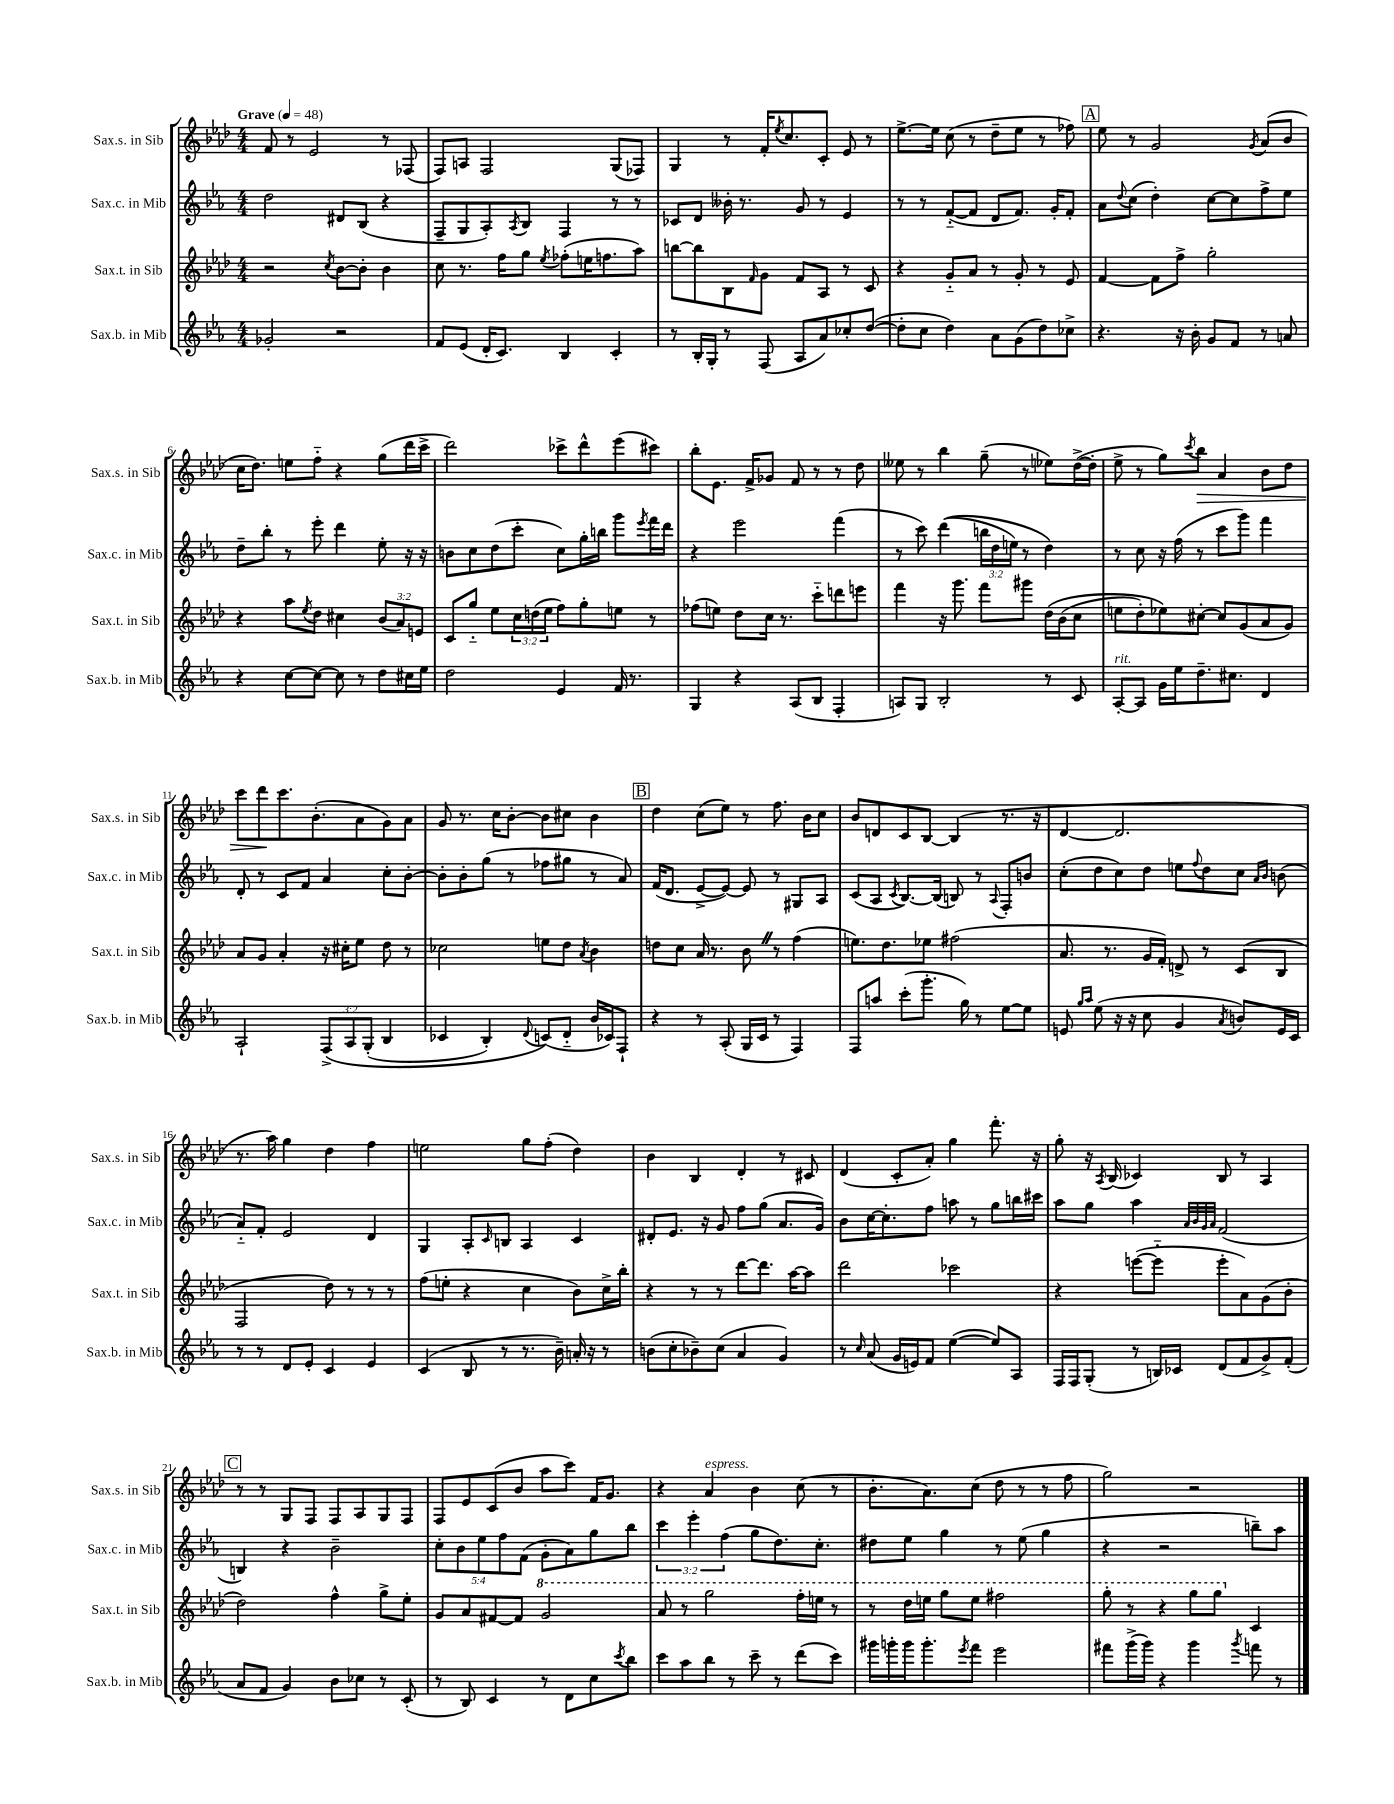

**kern	**kern	**kern	**kern
*staff4	*staff3	*staff2	*staff1
*clefG2	*clefG2	*clefG2	*clefG2
*k[b-e-a-]	*k[b-e-a-d-]	*k[b-e-a-]	*k[b-e-a-d-]
*M4/4	*M4/4	*M4/4	*M4/4
*MM48	*MM48	*MM48	*MM48
2g-'/	2r	2dd\	8f/
.	.	.	8r
.	.	.	2e-/
.	8qcc/	.	.
2r	[8b-\L	8d#/L	.
.	8b-'\]J	(8B-/J	.
.	4b-\	4r	8r
.	.	.	(8F-/
=	=	=	=
8f/L	8cc\	8F~/L	8F/L)
(8e-/J	8.r	8G/	8A/J
16d'/LK	.	8A-'/)	2F/
8.c/J)	16ff\LK	.	.
.	.	8qA-/	.
.	8gg\J	8B-/J	.
.	8qee-/	.	.
4B-/	(8ff-'\L	4F/	.
.	16ee\K	.	.
.	8.ff\	.	.
4c'/	.	8r	(8G/L
.	8aa-\J)	8r	8F-/J)
=	=	=	=
8r	[8bb\L	8c-/L	4G/
16B-'/LL	8bb\]	8d/J	.
16G'/JJ	.	.	.
8r	8B-\	16b--'\	8r
.	.	8.r	.
.	16qqf/	.	.
(8F/	8g\J	.	16f'/LK
.	.	.	8qee-/
.	.	.	8.cc/
8A-/L	8f/L	8g/	.
8a-/)	8A-/J	8r	8c'/J
8cc-'/	8r	4e-/	8e-/
([8dd/J	8c/	.	8r
=	=	=	=
8dd'\]L	4r	8r	[8.ee-^\L
8cc\J	.	8r	.
.	.	.	16ee-\]Jk
4dd\)	8g'~/L	([8f'~/L	(8cc\
.	8a-/J	8f/]J	8r
8a-\L	8r	8d/L	8dd-~\L
(8g\	8g'/	8.f/J)	8ee-\J
8dd\)	8r	.	8r
.	.	16g'/LK	.
8cc-^\J	8e-/	8f'/J	8ff-\)
=	=	=	=
4.r	[4f/	8a-\L	8ee-\
.	.	8qqdd/	.
.	.	(8cc\J	8r
.	8f\]L	4dd'\)	2g/
16r	8ff^\J	.	.
16b-'\	.	.	.
8g/L	2gg'\	[8cc\L	.
8f/J	.	8cc\]	.
.	.	.	8qg/
8r	.	8ff^\	(8a-/L
8a/	.	8ee-\J	8b-/J
=	=	=	=
4r	4r	8dd~\L	16cc\LK
.	.	.	8.dd-\J)
.	.	8bb-'\J	.
[8cc\L	8aa-\L	8r	8ee\L
.	8qee-/	.	.
8cc\_J	8dd-\J	8eee-'\	8ff'~\J
8cc\]	4cc#\	4ddd\	4r
8r	.	.	.
8dd\L	(12b-/L	8ee-'\	(8gg\L
.	12a-/)	.	.
16cc#\L	.	16r	16ddd-\L
.	12e/J	.	.
16ee-\JJ	.	16r	16ccc^\JJ
=	=	=	=
2dd\	8c/L	8b\L	2ddd-\)
.	8gg'~/J	8cc\	.
.	8ee-\L	(8dd\	.
.	24cc\L	8ccc'\J	.
.	(24dd\	.	.
.	24ee-\JJ	.	.
4e-/	8ff\L)	8cc\L)	8ccc-^\L
.	8gg'\	16gg'\L	8ddd-^^\
.	.	16bb\JJ	.
16f/	8ee\J	8ggg\L	(8eee-\
8.r	.	.	.
.	.	8qeee-/	.
.	8r	16fff\L	8ccc#\J)
.	.	16ddd\JJ	.
=	=	=	=
4G/	(8ff-\L	4r	8bb-'\L
.	8ee\J)	.	8.e-\J
4r	8dd-\L	2eee-\	.
.	.	.	16f^/LK
.	16cc\Jk	.	8g-/J
.	8.r	.	.
(8A-/L	.	.	8f/
8B-/J	8ccc'~\L	.	8r
4F'/	8ddd\	(4fff\	8r
.	8eee\J	.	8dd-\
=	=	=	=
8A/L)	4fff\	8r	8ee--\
8G/J	.	8ccc\)	8r
2B-'/	16r	&((4ddd\	4bb-\
.	8.ggg\	.	.
.	8fff\L	24bb\LL	(8gg~\
.	.	24dd\	.
.	.	24ee\JJ)	.
.	8ggg#\J	8r	8r
8r	&(16dd-\LL	4dd\&)	8ee-\L)
.	(16b-\J	.	.
8c/	8cc\J	.	([16dd-^\L
.	.	.	16dd-'\]JJ
=	=	=	=
[8A-'/L	8ee\L	8r	8ee-^\
8A-/]J	8dd-'\)	8cc\	8r
16g\LL	8ee-\&)	16r	8gg\L)
16ee-\J	.	(16ff\	.
.	.	.	8qccc/
8.dd~\	[8cc#'\J	8r	8bb-\J
.	8cc#/]L	8ccc\L	4a-/
8.cc#\J	.	.	.
.	(8g/	8ggg\J)	.
4d/	8a-/	4fff\	8b-\L
.	8g/J)	.	8dd-\J
=	=	=	=
2A-`/	8a-/L	8d'/	8ccc\L
.	8g/J	8r	8ddd-\
.	4a-'/	8c/L	8.ccc\
.	.	8f/J	.
.	.	.	(8.b-'\
&(12F^/L	16r	4a-/	.
.	16cc#'\LK	.	.
12A-/	.	.	.
.	8ee-\J	.	8a-\
(12G'/J	.	.	.
4B-/	8dd-\	8cc'\L	8g\)
.	8r	[8b-'\J	8a-\J
=	=	=	=
4c-/	2cc-\	8b-'\]L	8g/
.	.	8b-'\	8.r
4B-'/)	.	(8gg\J	.
.	.	.	16cc\LK
.	.	8r	[8b-'\J
8qqd/	.	.	.
(8c/L&)	8ee\L	8ff-\L	8b-\]L
8d'~/J	8dd-\J	8gg#\J	8cc#\J
.	8qa-/	.	.
16b-/LL	4b-\	8r	4b-\
16c-/J)	.	.	.
8F`/J	.	8a-/)	.
=	=	=	=
4r	8dd\L	(16f/LK	4dd-\
.	.	8.d/J	.
.	8cc\J	.	.
8r	16a-/	[8e-^/L	(8cc\L
.	8.r	.	.
(8A-'/	.	8e-/_J)	8ee-\J)
16G/LL	8b-\	8e-/]	8r
16c/JJ	.	.	.
8r	8r	8r	8.ff\
4F/)	(4ff\	8G#/L	.
.	.	.	16b-\LK
.	.	8A-/J	8cc\J
=	=	=	=
8F/L	8.ee\L)	(8c/L	8b-/L
8aa/J	.	8A-/J	8d/
.	8.dd-\	.	.
.	.	8qc/	.
(8ccc'\L	.	[8.B-/L)	8c/
8.ggg'\J	8ee-\J	.	[8B-/J
.	.	(16B-/]Jk	.
.	(2ff#\	8B/)	(4B-/]
16gg\)	.	.	.
8r	.	8r	.
.	.	8qqA-/	.
[8ee-\L	.	8F'/L	8.r
8ee-\]J	.	8b/J	.
.	.	.	16r
=	=	=	=
8e/	8.a-/	(8cc'\L	[4d-/
16qqgg/LL	.	.	.
16qqaa-/JJ	.	.	.
(8ee-\	.	8dd\	.
.	8.r	.	.
16r	.	8cc\)	2.d-/]
16r	.	.	.
8cc\	16g/LL	8dd\J	.
.	16f'/JJ)	.	.
4g/	8d^/	8ee\L	.
.	.	8qqff/	.
.	8r	8dd\	.
8qa-/	.	.	.
8b/L)	(8c/L	8cc\J	.
.	.	16qqa-/LL	.
.	.	16qqb-/JJ	.
16e/L	8B-/J	(8b\	.
16c/JJ	.	.	.
=	=	=	=
8r	2F/	8a-'~/L)	8.r
8r	.	8f'/J	.
.	.	.	16aa-\)
8d/L	.	2e-/	4gg\
8e-'/J	.	.	.
4c/	8dd-\)	.	4dd-\
.	8r	.	.
4e-/	8r	4d/	4ff\
.	8r	.	.
=	=	=	=
(4c/	(8ff\L	4G/	2ee\
.	8ee'\J	.	.
8B-/	4r	8A-'/L	.
.	.	16qqc/	.
8r	.	8B/J	.
8.r	4cc\	4A-/	8gg\L
.	.	.	(8ff'\J
16b-~\)	.	.	.
16a'/	8b-\L)	4c/	4dd-\)
16r	.	.	.
8r	16cc^\L	.	.
.	16bb-'\JJ	.	.
=	=	=	=
(8b\L	4r	8d#'/L	4b-\
8cc'\	.	8.e-/J	.
8b-~\)	8r	.	4B-/
.	.	16r	.
(8cc\J	8r	8g/	.
4a-/	[8ddd-\L	8ff\L	4d-'/
.	8.ddd-\]J	(8gg\J	.
4g/)	.	8.a-/L	8r
.	[16aa-\LK	.	.
.	8aa-\]J	.	8c#/
.	.	16g/Jk)	.
=	=	=	=
8r	2ddd-\	8b-\L	(4d-/
16qqcc/	.	.	.
(8a-/	.	[16cc\K	.
.	.	8.cc'\]	.
16g/LL	.	.	8c'/L
16e/J)	.	.	.
8f/J	.	8ff\J	8a-'/J)
([4ee-\	2ccc-\	8aa\	4gg\
.	.	8r	.
8ee-/]L)	.	8gg\L	8.fff'\
8A-/J	.	16bb\L	.
.	.	16ccc#\JJ	16r
=	=	=	=
16F/LL	4r	8aa-\L	8gg'\
16F/J	.	.	.
(8G'/J	.	8gg\J	16r
.	.	.	8qA-/
.	.	.	(16B-/
8r	([8eee\L	4aa-\	4c-/)
16B/LL)	8eee'~\]J	.	.
16c-/JJ	.	.	.
.	.	32qqa-/LLL	.
.	.	32qqb-/	.
.	.	32qqg/	.
.	.	32qqa-/JJJ	.
(8d/L	8eee'\L	(2f/	8B-/
8f/	8a-\)	.	8r
8g^/)	(8g\	.	4A-/
(8f'/J	8b-'\J	.	.
=	=	=	=
8a-/L	2dd-\)	4B/)	8r
8f/J	.	.	8r
4g/)	.	4r	8G/L
.	.	.	8F/J
8b-\L	4ff^^\	2b-~\	8F/L
8cc-\J	.	.	8A-/
8r	8gg^\L	.	8G/
(8c'/	8ee-'\J	.	8F/J
=	=	=	=
8r	8g/L	10cc'\L	8F/L
.	.	10b-\	.
8B-/)	8a-/	.	8e-/
.	.	10ee-\	.
4c/	[8f#/	.	(8c/
.	.	10ff\	.
.	8f#/]J	.	8b-/J
.	.	(10f\J	.
8r	2gg/	8g'\L	8aa-\L
8d\L	.	8a-\)	8ccc\J)
8cc\	.	8gg\	16f/LK
.	.	.	8.g/J
8qccc/	.	.	.
8bb-\J	.	8bb-\J	.
=	=	=	=
8ccc\L	8aa-/	6ccc\	4r
8aa-\	8r	.	.
.	.	6eee-'\	.
8bb-\J	2ggg\	.	4a-/
.	.	(6ff\	.
8r	.	.	.
8ccc~\	.	8gg\L	4b-\
8r	.	8.dd\)	.
(8ddd\L	16fff'\LL	.	(8cc\
.	16eee\JJ	8.cc'\J	.
8ccc\J)	8r	.	8r
=	=	=	=
16ggg#\LL	8r	8dd#\L	8.b-'\L
16ggg'\	.	.	.
16ggg\J	16ddd-\LL	8ee-\J	.
8.ggg'\	16eee\JJ	.	8.a-\)
.	8ggg\L	4gg\	.
8qeee-/	.	.	.
8fff\J	8eee\J	.	(8cc\J
2eee-\	2fff#\	8r	8dd-\
.	.	(8ee-\	8r
.	.	4gg\	8r
.	.	.	8ff\
=	=	=	=
8fff#\L	8ggg'\	4r	2gg\)
(16ggg^\L	8r	.	.
16ggg\JJ)	.	.	.
4r	4r	2r	.
4ggg\	8ggg\L	.	2r
.	8ggg\J	.	.
8qggg/	.	.	.
8fff\	4c/	8bb~\L)	.
8r	.	8aa-\J	.
==	==	==	==
*-	*-	*-	*-
